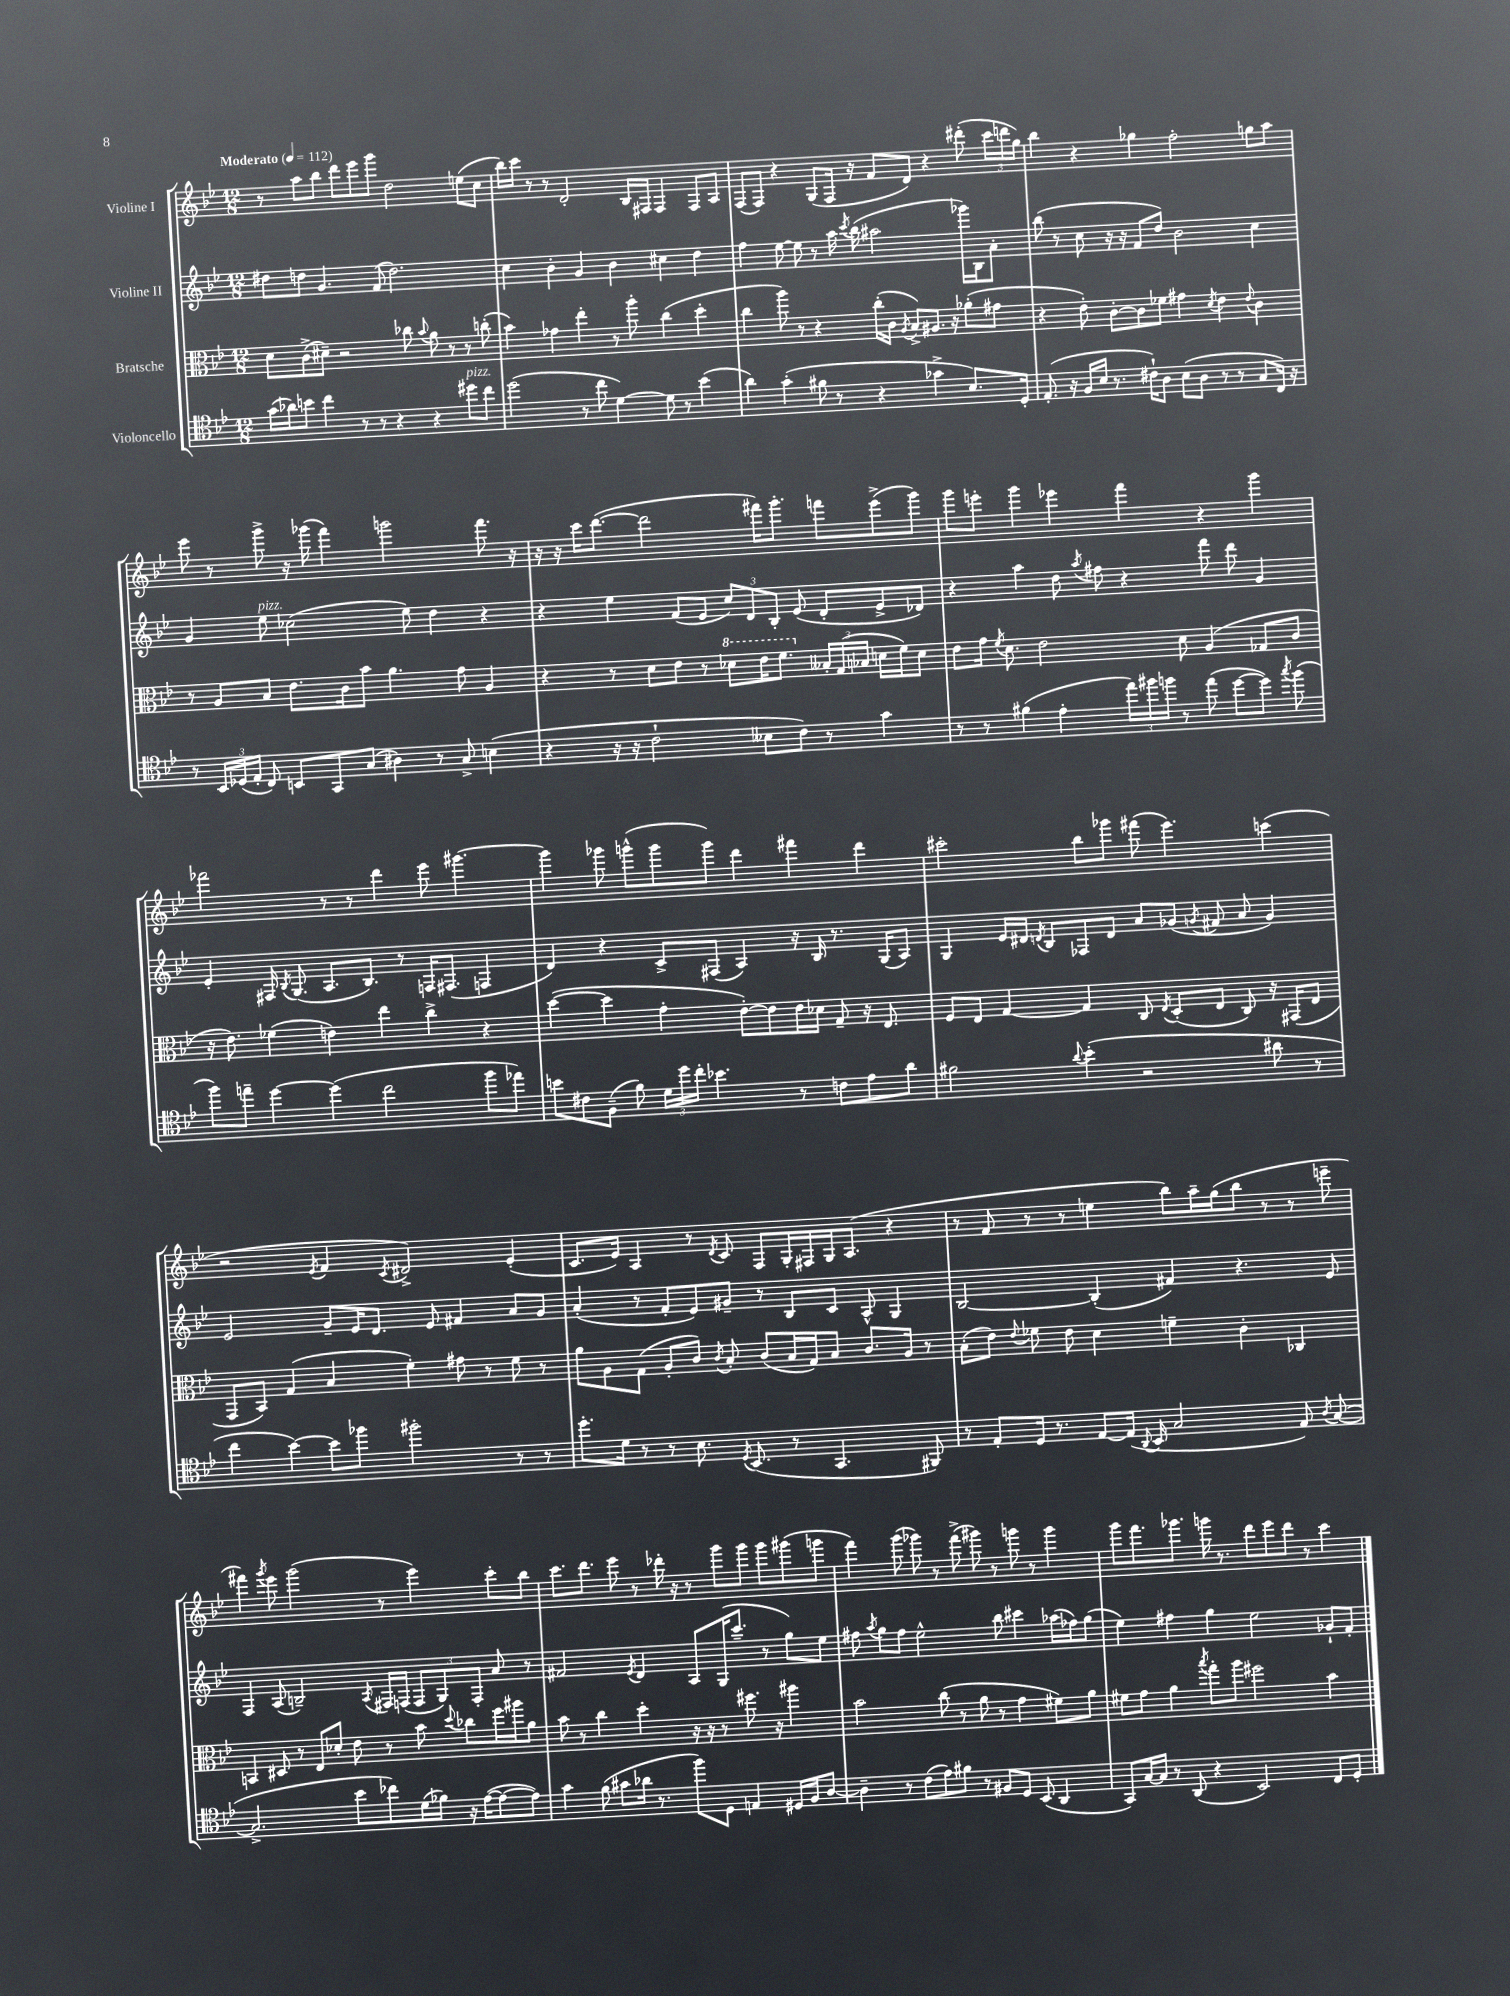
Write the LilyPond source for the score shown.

<<
\new StaffGroup <<
\new Staff = "s0" \with { instrumentName = "Violine I" } {
    \clef treble \key bes \major \numericTimeSignature \time 12/8 \tempo "Moderato" 4 = 112
    \autoBeamOff r8 a''8[ bes''8] d'''8[ ees'''8 g'''8] d''2 e''8[( c''8] |
    bes''16[) c'''16] r8 r8 d'2-. bes16[ fis16] fis4 fis8[ a8] |
    f8[( f8]) r4 g8[( f16] r16 f'8[ d'8]) r4 dis'''8-.( \tuplet 3/2 { c'''16[ d'''16 g''16]) } |
    bes''4 r4 ges''4 f''2-. g''8[ a''8] |
    ees'''8 r8 g'''8-> r16 ges'''16( f'''4) g'''2 f'''8. r16 |
    r16 r16 c'''16[ d'''8.]~( d'''2 fis'''16[) g'''8.]-. f'''8[ ees'''8->( g'''8]) |
    g'''8[ e'''8]-. g'''4 ees'''4 f'''4 r4 g'''4 |
    fes'''2 r8 r8 d'''4 ees'''8 gis'''4.~ |
    gis'''4 ges'''8 g'''8[-^( g'''8 g'''8]) d'''4 fis'''4 d'''4 |
    cis'''2-. bes''8[ ges'''8] fis'''8( ees'''4.) c'''4( |
    r2 \acciaccatura { ees'8 } f'4 \acciaccatura { c'8 } dis'2->) ees'4-.( |
    c'8.[ ees'16]) a4 r8 \acciaccatura { d'8 } c'8 f8[ g16-. fis16 g16 a8.]( r4 |
    r8 f'8 r8 r8 e''4 bes''8[) a''16-- g''16( bes''8] r8 r8 e'''8-- |
    fis'''4) \acciaccatura { g'''8 } ees'''8 g'''2( r8 ees'''4) c'''8[-. bes''8] |
    c'''8.[ d'''8.] ees'''8 r8 des'''16-. r16 r8 g'''8[ g'''8] g'''8[ gis'''8( g'''8] |
    f'''4) g'''8( ges'''8) r8 f'''8->( gis'''8) r8 g'''8 r8 g'''4 |
    g'''8[ f'''8. ges'''8.] g'''16 r8. d'''8[ ees'''8 d'''8] r8 c'''4 \bar "|." |
}
\new Staff = "s1" \with { instrumentName = "Violine II" } {
    \clef treble \key bes \major \numericTimeSignature \time 12/8
    \autoBeamOff dis''8[ d''8] g'4. f'8( d''2.) |
    c''4 bes'4-. g'4 bes'4 cis''4 d''4 |
    f''4 ees''8~ ees''8 r8 a''16 \acciaccatura { c'''8 } bes''16( ais''2 ges'''16[) bes16 a'8]-. |
    bes''8( r8 c''8 r16 r16 f'8[ d''8]) bes'2 c''4 |
    g'4 ees''8^\markup { \italic "pizz." } ces''2( ees''8) d''4 r4 |
    r4 ees''4 f'8[( ees'8] \tuplet 3/2 { c''8[) d'8 bes8]-. } ees'8( d'8[-. ees'8-> des'8]) |
    r4 a''4 d''8 \acciaccatura { a''8 } fis''8 r4 f'''8 d'''8 g'4 |
    ees'4-. fis16 \acciaccatura { bes8 } g8.( a8.[ bes8.]) r8 f16[ fis8.]( f4 |
    d'4) r4 c'8[-> fis8]( a4) r16 bes16 r8. g16[( a8]) |
    g4 ees'16[ dis'16] \acciaccatura { d'8 } bes8[ fes8 d'8] a'8[ ges'8]( \acciaccatura { g'8 } fis'8 a'8 g'4) |
    ees'2 g'8[-- ees'16 d'8.] ees'8 fis'4 a'8[ g'8] |
    a'4-.( r8 f'8[-. ees'8) gis'8]-- r8 bes8[ c'8] a8-^ g4 |
    bes2~ bes4-.( fis'4) r4. ees'8 |
    f4 a8( b2--) \acciaccatura { a8 } fis16[ f16]( \tuplet 3/2 { f8[ g8) f8]-. } a'8 r8 |
    fis'2 \acciaccatura { ees'8 } d'4 a8[ g16( c'''8.]-- r8 g''8[) ees''8] |
    fis''8 \acciaccatura { a''8 } g''8[ fis''8] ees''2-^ bes''8 cis'''4 aes''16[( fes''16) g''8]( |
    ees''4) fis''4 g''4 ees''2 ges'8[-! f'8]-. \bar "|." |
}
\new Staff = "s2" \with { instrumentName = "Bratsche" } {
    \clef alto \key bes \major \numericTimeSignature \time 12/8
    \autoBeamOff d'8[ c'8->( dis'8]--) r2 ces''8 \appoggiatura { bes'8 } a'8 r8 r8 c''8-.( |
    bes'4) ges'4 ees''4-. r8 a''8-. c''4( d''4-. |
    c''4 a''8) r8 r4 c''16[-.( c'16] \acciaccatura { a8 } bes8[->) ais8.] r16 aes'8[-.( gis'8] |
    r4 ees'8-.) c'8[~-. c'8 fes'8] gis'4 \acciaccatura { d'8 } ees'4 \appoggiatura { ees'8 } c'4 |
    r8 a8[ bes8] ees'8.[ c'16 bes'8] a'4. g'8 a4 |
    r4 r8 d'8[ ees'8] r8 \ottava #1 des''8[ ees''16 f''8.] \ottava #0 \tuplet 3/2 { beses16[-. g16( bes16] } d'!16[ f'16) d'8] |
    ees'8[ g'16] \acciaccatura { f'8 } d'8. ees'2 d'8 a4( ges8[ c'8] |
    r16 ees'8.) fes'4( e'4) ees''4 c''4-> r4 |
    d''4~( d''4 g'4-. ees'8[~-.) ees'8 ees'16 des'16] g8-- r16 ees8. |
    f8[ ees8] g4~ g4 c8 \acciaccatura { ees8 } d8[-.( ees8] c8) r16 gis,16[( ees8] |
    g,8[ bes,8]) g4( bes4 f'4-.) gis'8 r8 f'8 r8 |
    a'8[ a8 g8]( a8[-. c'8]) \acciaccatura { c'8 } bes8-. c'8[( bes16 g16) bes8] c'8.[ a16] r8 |
    bes8[-.( ees'8]) \appoggiatura { ees'8 } fes'8 ees'8 d'4 f'4-- c'4-. ces4 |
    b,4 dis8 r8 ees8[ des'8]-. ees'8 r8 bes'8 \appoggiatura { d''8 } ces''8[ f''16 ais''16 a'8] |
    bes'8 r8 c''4 d''4-. r16 r16 r8 fis''8. r16 ais''4 |
    bes'2 c''8( r8 a'8 r8 g'4 fis'8[) a'8] |
    fis'8[ g'8] a'4 \acciaccatura { bes''8 } g''8[-. a''8] fis''2 bes'4 \bar "|." |
}
\new Staff = "s3" \with { instrumentName = "Violoncello" } {
    \clef tenor \key bes \major \numericTimeSignature \time 12/8
    \autoBeamOff g'16[( aes'16) b'8] c''4 r8 r8 r4 r4 dis''8[^\markup { \italic "pizz." } c''8] |
    d''2( r8 c''8 d'4~) d'8 r8 bes'4( |
    a'4) g'4-.( fis'8 r8 r4 ges'4-> bes8.[) d16]-. |
    ees8.-.( r16 f16[ bes16] r8. cis'16[-!) a8] bes8[( a8] r8 r8 g8[ c16]) r16 |
    r8 \tuplet 3/2 { bes,16[ des16( ees16]-. } c8) b,8[ g,8 g8]( ais4) r8 g8-> b4( |
    r4 r16 r16 c'2-! beses8[ c'8]) r8 g'4 |
    r8 r8 fis'4( ees'4-. \tuplet 3/2 { ees''16[) fis''16 f''16] } r8 ees''8( d''8[~ d''8]) \acciaccatura { g''8 } f''8( |
    f''8[) e''8]-- d''4~ d''4( c''2 f''8[ ees''8]) |
    b'8[ cis'8 f8]--( f'8) \tuplet 3/2 { d'16[ d''16 c''16]-. } bes'4. r8 c'8[ ees'8 a'8] |
    fis'2 \appoggiatura { a'8 } bes'4-.( r2 ais'8 r8 |
    c''4 bes'4~) bes'8[ fes''8] fis''2-. r8 r8 |
    d''8.[-. d'16] r8 r8 bes8. \acciaccatura { d8 } bes,8.( r8 g,4. fis,8) |
    r8 ees8[-. d16] r8. ees8[~ ees16]( \appoggiatura { a,8 } bes,16 g2 ees8) \acciaccatura { a8 } g8~( |
    g2.-> bes'8[ ces''8) d'16( fes'16]) r16 ees'16[~( ees'8~ ees'8]) |
    g'4 f'8( gis'8[ aes'16] r8. f''8[) d8] e4 dis16[ f16 a8]~ |
    a4-- r8 c'8[( ees'8) fis'8] r8 fis8[ d8] bes,8( a,4 |
    g,8[) g16~ g16] r8 a,8( r4 bes,2) c8[ d8]-. \bar "|." |
}
>>
>>
\layout { \context { \Score \remove "Bar_number_engraver" } }
